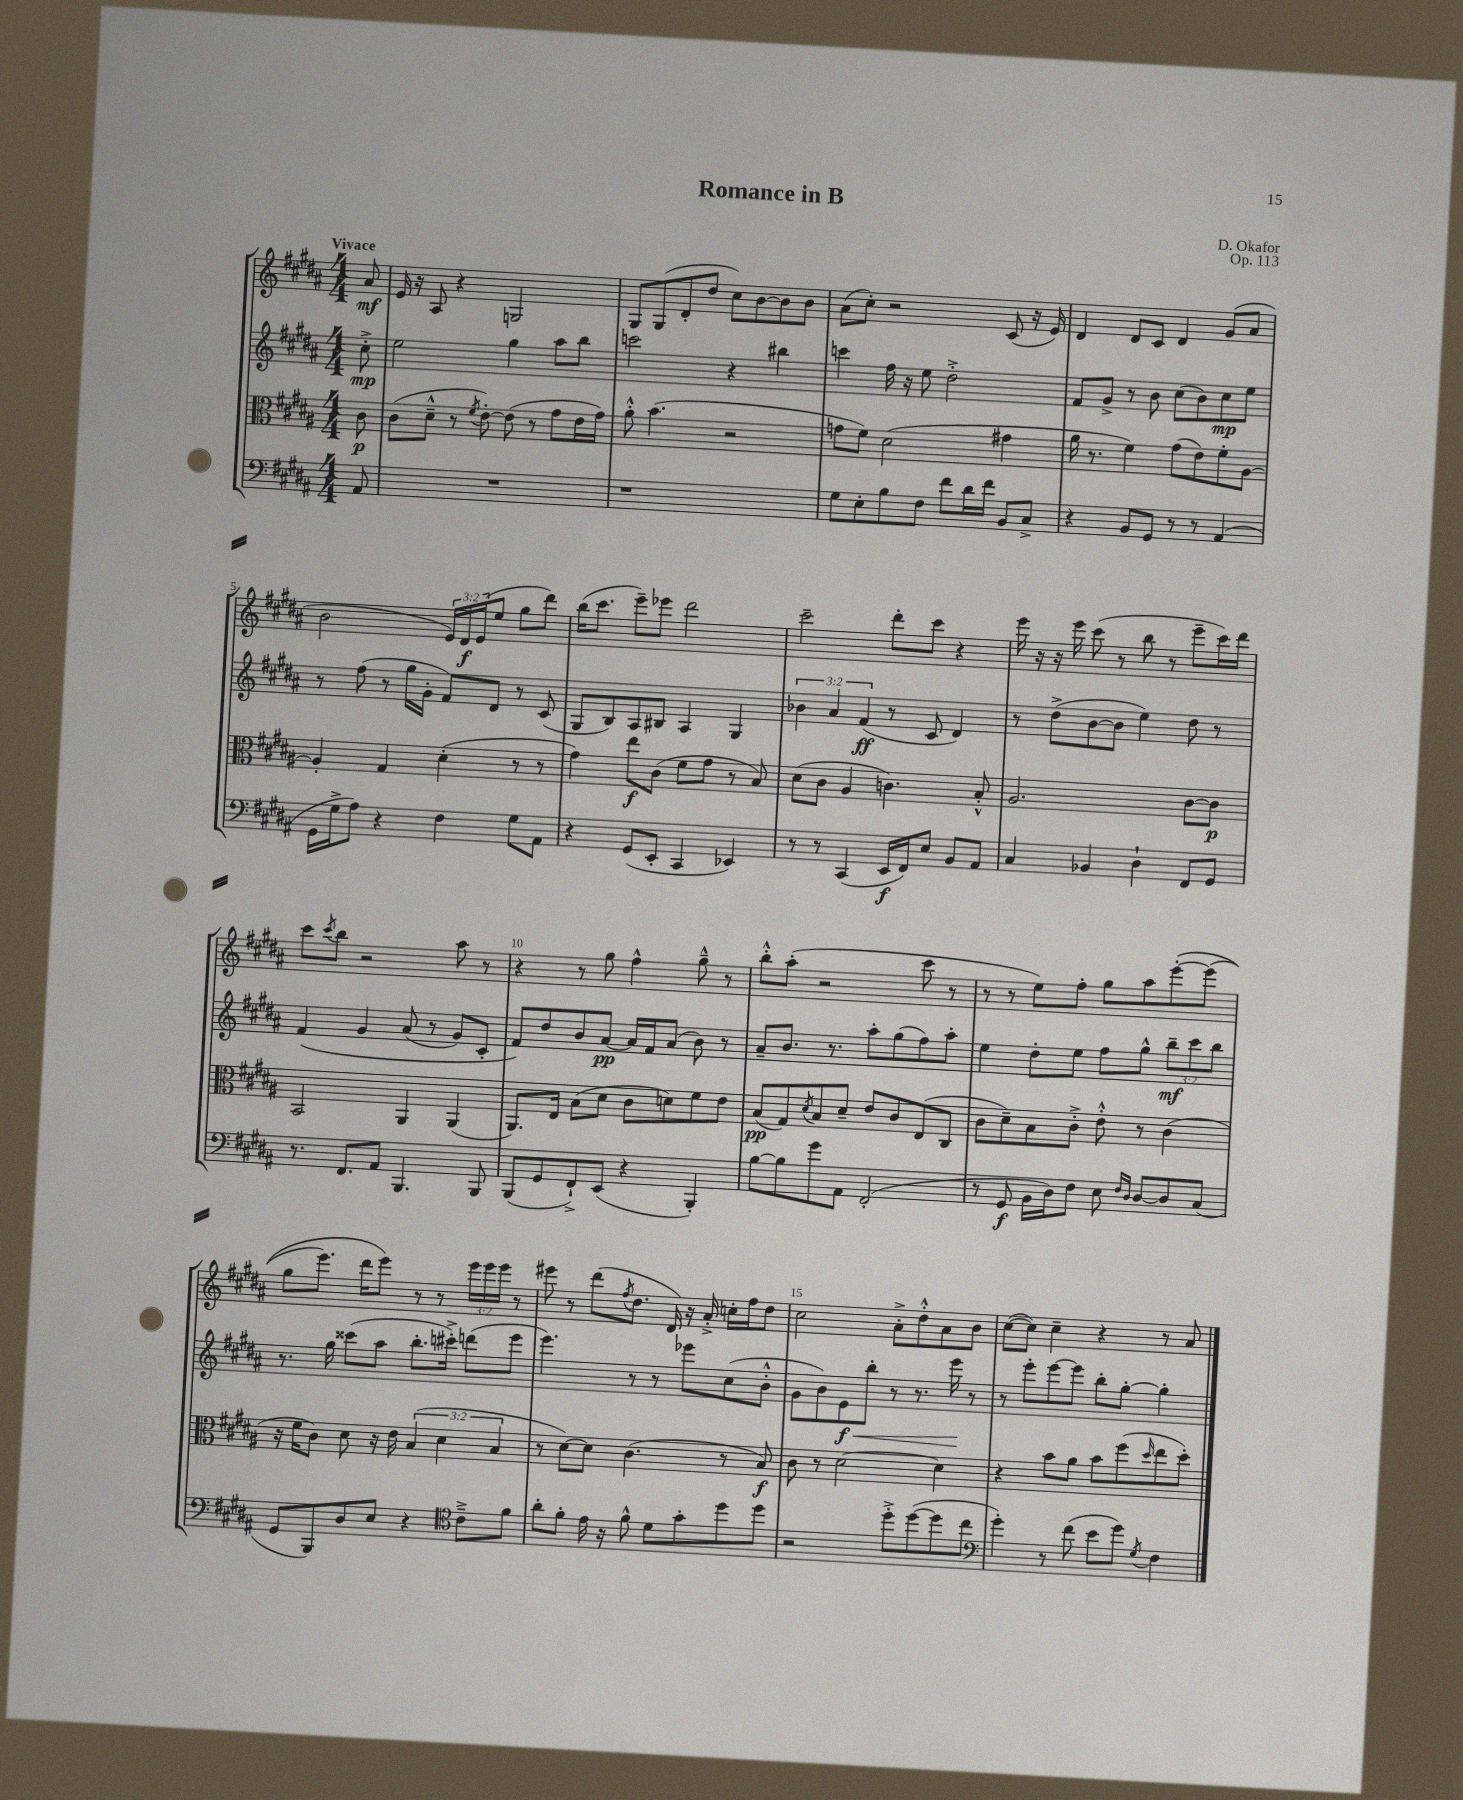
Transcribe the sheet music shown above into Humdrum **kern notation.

**kern	**dynam	**kern	**dynam	**kern	**dynam	**kern	**dynam
*part4	*part4	*part3	*part3	*part2	*part2	*part1	*part1
*staff4	*staff4	*staff3	*staff3	*staff2	*staff2	*staff1	*staff1
*clefF4	*	*clefC3	*	*clefG2	*	*clefG2	*
*k[f#c#g#d#a#]	*	*k[f#c#g#d#a#]	*	*k[f#c#g#d#a#]	*	*k[f#c#g#d#a#]	*
*M4/4	*	*M4/4	*	*M4/4	*	*M4/4	*
=	=	=	=	=	=	=	=
!	!	!	!	!	!	!LO:TX:a:B:t=Vivace	!
8AA#/	.	8c#\	p	8cc#'^\	mp	8a#/	mf
=1	=1	=1	=1	=1	=1	=1	=1
1r	.	(8c#\L	.	2ee\	.	16e/	.
.	.	.	.	.	.	16r	.
.	.	8d#~^^\J	.	.	.	8A#/	.
.	.	8r	.	.	.	4r	.
.	.	8qf#/	.	.	.	.	.
.	.	[8e'\)	.	.	.	.	.
.	.	(8e\]	.	4gg#\	.	2Gn/	.
.	.	8r	.	.	.	.	.
.	.	8g#\L	.	8aa#\L	.	.	.
.	.	16e\L	.	8bb\J	.	.	.
.	.	16g#\JJ)	.	.	.	.	.
=2	=2	=2	=2	=2	=2	=2	=2
1r	.	8a#'^^\	.	2cccn\	.	8G#/L	.
.	.	(4.b\	.	.	.	(8G#/	.
.	.	.	.	.	.	8d#'/	.
.	.	.	.	.	.	8dd#/J	.
.	.	2r	.	4r	.	8cc#\L)	.
.	.	.	.	.	.	[8b\	.
.	.	.	.	4bb#X\	.	8b\]	.
.	.	.	.	.	.	8b\J	.
=3	=3	=3	=3	=3	=3	=3	=3
8G#\L	.	8gn\L	.	4cccn\	.	(8a#\L	.
8E'\	.	8f#\J)	.	.	.	8cc#'\J)	.
8B\	.	(2d#\	.	16ff#\	.	2r	.
.	.	.	.	16r	.	.	.
8F#\J	.	.	.	8ee\	.	.	.
8f#\L	.	.	.	2dd#'^\	.	.	.
16d#\L	.	.	.	.	.	.	.
16f#\JJ	.	.	.	.	.	.	.
8BB/L	.	4g#X\	.	.	.	(8c#/	.
8C#^/J	.	.	.	.	.	16r	.
.	.	.	.	.	.	16e/)	.
=4	=4	=4	=4	=4	=4	=4	=4
4r	.	16a#\	.	8f#/L	.	4d#/	.
.	.	8.r	.	.	.	.	.
.	.	.	.	8g#^/J	.	.	.
8BB/L	.	4f#\)	.	8r	.	8d#/L	.
8GG#/J	.	.	.	8b\	.	8c#/J	.
8r	.	(8g#\L	.	(8cc#\L	.	4d#/	.
8r	.	8e\)	.	8b\)	.	.	.
(4AA#/	.	8f#'\	.	8cc#\	mp	(8g#/L	.
.	.	[8A#\J	.	8ee\J	.	8a#/J	.
!!LO:LB:g=z
=5	=5	=5	=5	=5	=5	=5	=5
16GG#\LL	.	4A#'/]	.	8r	.	2b\	.
16G#^\J	.	.	.	.	.	.	.
8A#\J)	.	.	.	(8ff#\	.	.	.
4r	.	4G#/	.	8r	.	.	.
.	.	.	.	16gg#\LL	.	.	.
.	.	.	.	16g#'\JJ	.	.	.
4F#\	.	(4d#'\	.	8f#/L)	.	24e/LL)	.
.	.	.	.	.	.	24d#/	f
.	.	.	.	.	.	(24e/J	.
.	.	.	.	8d#/J	.	8ee/J	.
8G#\L	.	8r	.	8r	.	8gg#\L	.
8AA#\J	.	8r	.	(8c#/	.	8ddd#\J)	.
=6	=6	=6	=6	=6	=6	=6	=6
4r	.	4g#\)	.	8G#/L	.	(16bb\KL	.
.	.	.	.	.	.	8.ccc#\J	.
.	.	.	.	8B/)	.	.	.
(8GG#/L	.	8ee\L	f	8A#/	.	8eee~\L)	.
8EE'/J	.	(8c#\J	.	8B#X/J	.	8eee-X\J	.
4CC#/	.	8f#\L	.	4A#/	.	2ddd#\	.
.	.	8g#\J	.	.	.	.	.
4EE-X/)	.	8r	.	4G#/	.	.	.
.	.	8B/)	.	.	.	.	.
=7	=7	=7	=7	=7	=7	=7	=7
8r	.	(8d#\L	.	6b-X\	.	2ccc#~\	.
8r	.	8c#\J	.	.	.	.	.
.	.	.	.	6a#/	.	.	.
(4CC#/	.	4A#/	.	.	.	.	.
.	.	.	.	(6f#/	ff	.	.
16EE/LL	f	4.cn\)	.	8r	.	8ddd#'\L	.
16FF#/J)	.	.	.	.	.	.	.
8E/J	.	.	.	8c#/	.	8ccc#\J	.
8BB/L	.	.	.	4d#/)	.	4r	.
8AA#/J	.	8B'^^/	.	.	.	.	.
=8	=8	=8	=8	=8	=8	=8	=8
4C#/	.	2.A#/	.	8r	.	16eee\	.
.	.	.	.	.	.	16r	.
.	.	.	.	(8dd#^\L	.	16r	.
.	.	.	.	.	.	16eee\	.
4BB-X/	.	.	.	[8b\	.	(8ccc#\	.
.	.	.	.	8b\J]	.	8r	.
4D#`\	.	.	.	4ee\)	.	8bb\	.
.	.	.	.	.	.	8r	.
8FF#/L	.	[8c#\L	.	8dd#\	.	8eee~\L	.
8GG#/J	.	8c#\J]	p	8r	.	16ccc#\L)	.
.	.	.	.	.	.	16ddd#\JJ	.
!!LO:LB:g=z
=9	=9	=9	=9	=9	=9	=9	=9
8.r	.	2BB/	.	(4f#/	.	8ccc#\L	.
.	.	.	.	.	.	8qccc#/	.
.	.	.	.	.	.	8bb\J	.
8.FF#/L	.	.	.	.	.	.	.
.	.	.	.	4g#/	.	2r	.
8AA#/J	.	.	.	.	.	.	.
4.BBB/	.	4AA#/	.	(8a#/	.	.	.
.	.	.	.	8r	.	.	.
.	.	(4AA#/	.	8g#/L)	.	8aa#\	.
8BBB/	.	.	.	8c#'/J	.	8r	.
=10	=10	=10	=10	=10	=10	=10	=10
(8BBB/L	.	8.AA#/L)	.	8f#/L)	.	4r	.
8GG#/	.	.	.	8dd#/	.	.	.
.	.	16E/Jk	.	.	.	.	.
8FF#`^/)	.	(8B\L	.	8b/	.	8r	.
(8EE/J	.	8d#\J	.	[8a#/J	pp	8gg#\	.
4r	.	8c#\L	.	16a#/LL]	.	4ff#^^\	.
.	.	.	.	16f#/J	.	.	.
.	.	8dn\)	.	(8a#/J	.	.	.
4BBB'/)	.	8f#\	.	8b\)	.	8gg#~^^\	.
.	.	8e\J	.	8r	.	8r	.
=11	=11	=11	=11	=11	=11	=11	=11
[8B\L	.	(8B/L	pp	8a#~/L	.	8bb'^^\L	.
8B\]	.	8G#/)	.	8.b/J	.	(8aa#'\J	.
.	.	8qd#/	.	.	.	.	.
8g#\	.	8B/	.	.	.	2r	.
.	.	.	.	8.r	.	.	.
8AA#\J	.	8d#~/J	.	.	.	.	.
(2FF#'/	.	8e/L	.	8aa#'\L	.	.	.
.	.	8c#/	.	(8gg#\	.	.	.
.	.	(8E/	.	8ff#\)	.	8ccc#\	.
.	.	8C#/J	.	8aa#'\J	.	8r	.
=12	=12	=12	=12	=12	=12	=12	=12
8r	.	8c#\L	.	4ee\	.	8r	.
8GG#/	f	8d#~\)	.	.	.	8r	.
16BB\LL	.	8B\	.	8dd#'\L	.	8ee\L)	.
16D#\J)	.	.	.	.	.	.	.
8F#\J	.	8c#'^\J	.	8ee\J	.	8ff#'\J	.
8E\	.	8e'^^\	.	8ff#\L	.	8gg#\L	.
16qqF#/LL	.	.	.	.	.	.	.
16qqD#/JJ	.	.	.	.	.	.	.
[8D#/L	.	8r	.	8gg#^^\J	.	8aa#\	.
8D#/]	.	(4c#\	.	12bb~\L	mf	([8eee'\	.
.	.	.	.	12ccc#\	.	.	.
(8C#/J	.	.	.	.	.	(8eee\J]	.
.	.	.	.	12bb\J	.	.	.
!!LO:LB:g=z
=13	=13	=13	=13	=13	=13	=13	=13
8GG#/L	.	16r	.	8.r	.	8gg#\L	.
.	.	16f#\KL	.	.	.	.	.
8BBB/)	.	8c#\J)	.	.	.	8.eee\J)	.
.	.	.	.	16gg#\	.	.	.
8D#/	.	8d#\	.	(8ccc##X\L	.	.	.
.	.	.	.	.	.	16ddd#\KL	.
8E/J	.	16r	.	8aa#\J	.	8eee\J)	.
.	.	16e\	.	.	.	.	.
4r	.	(6B/	.	8.bb'\L	.	8r	.
.	.	.	.	.	.	8r	.
.	.	6d#\	.	.	.	.	.
.	.	.	.	16ccc#X'^\Jk)	.	.	.
*clefC4	*	*	*	*	*	*	*
8c#~^\L	.	.	.	(8dddn\L	.	24eee\LL	.
.	.	.	.	.	.	24eee\	.
.	.	6B/	.	.	.	24eee\JJ	.
8f#\J	.	.	.	8eee\J	.	8r	.
=14	=14	=14	=14	=14	=14	=14	=14
8a#'\L	.	8r	.	4.eee\)	.	8eee#X\	.
8f#'\J	.	[8d#\L)	.	.	.	8r	.
16e\	.	8d#\J]	.	.	.	(8ddd#\L	.
16r	.	.	.	.	.	.	.
.	.	.	.	.	.	8qff#/	.
8f#^^\	.	(4.c#\	.	8r	.	8.dd#\J	.
8d#\L	.	.	.	8r	.	.	.
.	.	.	.	.	.	16d#/)	.
8g#'\	.	.	.	8eee-X\L	.	16r	.
.	.	.	.	.	.	16a#'^/	.
8dd#\	.	8r	.	(8cc#\	.	16ccn'\LL	.
.	.	.	.	.	.	16ff#\J	.
8dd#\J	.	8B/)	f	8b'^^\J	.	8dd#\J	.
=15	=15	=15	=15	=15	=15	=15	=15
2r	.	8c#\	.	8g#\L	.	2cc#\	.
.	.	8r	.	8b\)	.	.	.
!	!	!	!	!	!LO:HP:b	!	!
.	.	[2d#\	.	8e\	< f	.	.
.	.	.	.	8bb'\J	.	.	.
8dd#'^\L	.	.	.	8r	.	8a#'^\L	.
([8dd#\	.	.	.	8.r	.	8dd#'^^\	.
8dd#\]	.	4d#\]	.	.	.	8a#\	.
.	.	.	.	16eee\	.	.	.
8cc#\J	.	.	.	8r	[	8b\J	.
=16	=16	=16	=16	=16	=16	=16	=16
*clefF4	*	*	*	*	*	*	*
4g#'\)	.	4r	.	8r	.	([8cc#\L	.
.	.	.	.	8eee'\L	.	8cc#\J])	.
8r	.	8b\L	.	[8eee\	.	4cc#~\	.
(8f#\	.	8a#\J	.	8eee\J]	.	.	.
8e\L	.	8b\L	.	8bb'\L	.	4r	.
8g#\J)	.	(8ff#\	.	[8gg#'\J	.	.	.
8qG#/	.	16qqdd#/	.	.	.	.	.
4F#\	.	8ee\	.	4gg#'\]	.	8r	.
.	.	8dd#'\J)	.	.	.	8a#/	.
==	==	==	==	==	==	==	==
*-	*-	*-	*-	*-	*-	*-	*-
